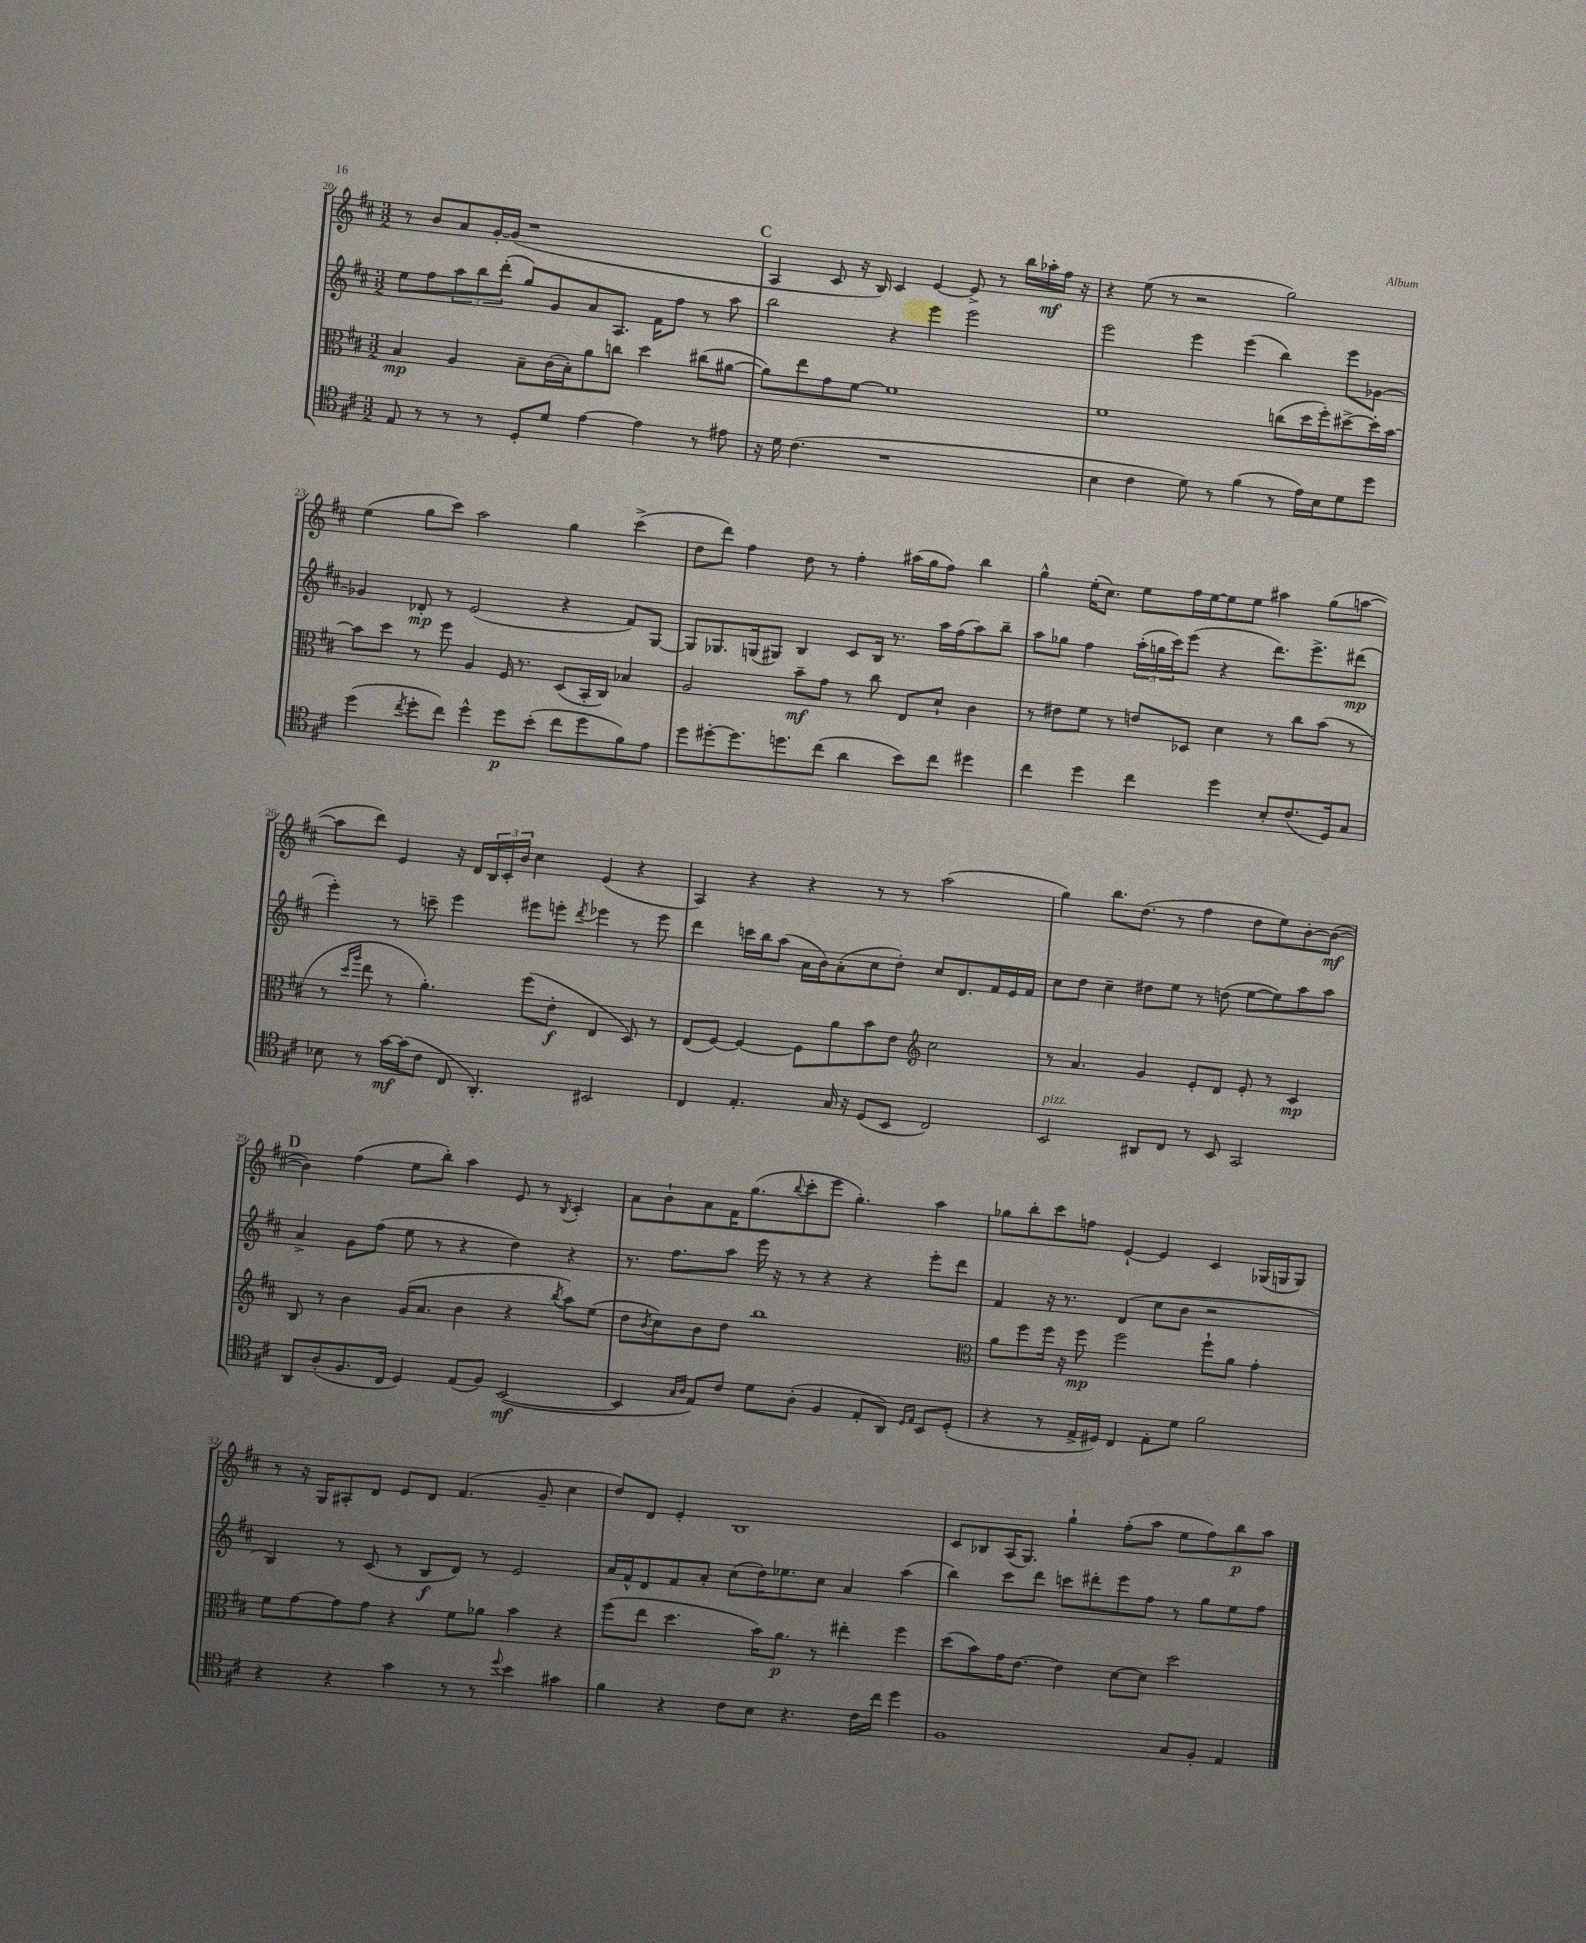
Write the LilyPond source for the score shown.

<<
\new StaffGroup <<
\new Staff = "s0" {
    \clef treble \key d \major \numericTimeSignature \time 3/2
    r8 b'8 a'8 g'16~-. g'16( r1 |
    \mark \markup { \bold "C" } a4 cis'8 r16 b16) cis'4 e'4~ e'8-> r8 b''16 aes''16-.\mf fis''16 r16 |
    r4 e''8( r8 r2 g''2) |
    e''4( g''8 cis'''8) a''2 g''4 cis'''4->( |
    d''8 d'''8) fis''4 d''8 r8 fis''4-. ais''16( g''16 fis''8) b''4 |
    g''4-^ e''16-.( cis''8.) e''8 fis''16 e''16~ e''8 e''8 ais''4 g''8( a''8~ |
    a''8 d'''8) e'4 r16 d'16 \tuplet 3/2 { b16 cis'16-. b'16 } cis''4 e'4( r4 |
    a4) r4 r4 r8 r8 a''2( |
    g''4) b''8. d''8.( r8 fis''4 d''8 e''8) b'8~-. b'8~\mf( |
    \mark \markup { \bold "D" } b'4) fis''4( e''8 b''8-.) a''4 e'8 r8 \acciaccatura { b8 } cis'4-. |
    a'8 b'8-! a'8 fis'16 g''8.( \appoggiatura { b''8 } cis'''8-. e'''8 g''4.-.) a''4 |
    ges''8 b''8-. cis'''8 f''8 e'4~-! e'4 cis'4 ges16( g16 g8) |
    r8 r16 g16 ais8-. d'8 e'8 d'8 fis'4.( g'8-- cis''4 |
    d''8) d'8 e'4-. b1 |
    cis'8 bes8 a16( g8.) g''4-! fis''8-.( a''8 e''8 fis''8) b''8\p a''8 \bar "|." |
}
\new Staff = "s1" {
    \clef treble \key d \major \numericTimeSignature \time 3/2
    e''8 fis''8 \tuplet 3/2 { a''8 b''8 d'''8-.( } g''8) g'8 a'8 a8. fis'16 fis''8 r8 a''8 |
    \mark \markup { \bold "C" } b''2 r4 e'''4 e'''2 |
    e'''2 e'''4 e'''4( b''4) e'''8 ges'8~ |
    ges'4 des'8-.\mp r8 e'2( r4 fis'8) g8~ |
    g8 ges8. g16( gis8) b4 cis'8 b16 r8. a''16 fis''16( a''8) b''8-- |
    a''8 ges''8 fis''4 \tuplet 3/2 { a''16-.( g''16 cis'''16) } e'''8( r4 d'''8.) e'''8.-> dis'''8\mp( |
    e'''4-.) r8 c'''8-- e'''4 eis'''8 e'''8-. \acciaccatura { d'''8 } ees'''4 r8 ees'''8 |
    d'''4 c'''16 b''16 a''8( a'16 b'16) a'8-.( cis''8 d''8-.) cis''8 d'8. fis'16 e'16 fis'16 |
    cis''8 d''8 cis''4-- dis''8 e''8 r8 d''8( e''8~ e''8) a''8 a''8 |
    \mark \markup { \bold "D" } a'4-> g'8 fis''8( e''8 r8 r4 d''4) r4 |
    r8. fis''8. a''8 e'''16 r16 r8 r4 r4 e'''8-. d'''8 |
    fis'4 r16 r8. d'4( cis''8 b'8 r2 |
    b4) r8 cis'8( r8 b8\f d'8) r8 e'2 |
    a'16 fis'16-^ d'8 fis'8 a'8-. cis''8( d''16) ees''8. cis''8 a'4 a''4( |
    b''4) cis'''8 d'''8 c'''8 dis'''8-. e'''8 fis''8 r8 g''8 e''8 fis''8 \bar "|." |
}
\new Staff = "s2" {
    \clef alto \key d \major \numericTimeSignature \time 3/2
    b4\mp a4 b8-- cis'16( b16-.) a'8 c''8 d''4 cis''8( ais'8~ |
    \mark \markup { \bold "C" } ais'8) e''8 g'8 fis'8~ fis'1 |
    fis'1 c''8( d''16 fis''16-.) dis''8~-> dis''16-. b'16~ |
    b'8 d''8 r8 fis''8 a4 fis16 r8. d8( b,16-. cis16) bes4 |
    a2 b'8--\mf g'8 r8 cis''8 e8 d'8-! cis'4 |
    r8 eis'8 fis'8 r8 e'8 des8 d'4 r8 cis''8 b'8( r8 |
    r8 \grace { d''16 a''16 } e''8 r8 a'4.-.) fis''8( e'8-.\f e4 d8) r8 |
    e8( fis8~) fis4~ fis8 a'8 b'8 e'8 \clef treble cis''2 |
    r8 a'4. g'4 e'8-. d'8 e'8-. r8 cis'4\mp |
    \mark \markup { \bold "D" } b8 r8 b'4 g'16( a'8. b'4 r4 \acciaccatura { b''8 } a''8) e''8( |
    d''8 \acciaccatura { b'8 } cis''8) b'8 d''8 b''1 |
    \clef alto a'8 fis''8 fis''16 r16 fis''8\mp fis''2 fis''8-! a'8 g'4-. |
    fis'8 g'8~ g'8 g'8 r4 fis'8 aes'8 b'4 r4 |
    fis''8( e''8 d''4. b'16) a'8.\p r8 eis''4-. fis''4 |
    d''8( b'8) g'16 e'8.~ e'4 d'8~ d'8 d''2 \bar "|." |
}
\new Staff = "s3" {
    \clef tenor \key d \major \numericTimeSignature \time 3/2
    e8 r8 r8 r8 d8-. d'8 e'4~ e'4 r8 eis'8 |
    \mark \markup { \bold "C" } r16 d'16 cis'4.( r1 |
    b4 cis'4 d'8) r8 fis'4( r8 e'16) b16 d'8 d''8 |
    d''4( \acciaccatura { cis''8 } d''8-. cis''8) d''4-^ d''8\p b'8-.( cis''8 d''8 fis'8) e'8 |
    d''8 dis''8~-. dis''8. d''8. cis''8( a'4 b'8) cis''8 dis''4 |
    cis''4 d''4 cis''4 d''4 b8-. cis'8.( d16) g8 |
    bes8 r8 g'16~\mf g'16( cis'8 cis8 a,4.-.) bis,2 |
    cis4 e4.-. g16 r16 d8( b,8 cis2) |
    b,2^\markup { \italic "pizz." } ais,8 cis8 r8 b,8 g,2 |
    \mark \markup { \bold "D" } a,8 a8-.( fis8. cis16 d4) e8( fis8) b,2~\mf( |
    b,4 \grace { g16 a16 } e8) cis'8 d'8 a8-.( fis4 e8-. a,8) \grace { d16 e16 } b,8 d8-.( |
    r4 r8 e16-> dis16) cis4 e8-. d'8 fis'2 |
    r4 r4 g'4 r8 r8 \appoggiatura { d''8 } b'4 gis'4 |
    fis'4 r4 cis'8 b8 r4. cis'16 cis''16 d''4 |
    fis1 g8 fis8-. e4 \bar "|." |
}
>>
>>
\layout { \context { \Score currentBarNumber = #20 } }
